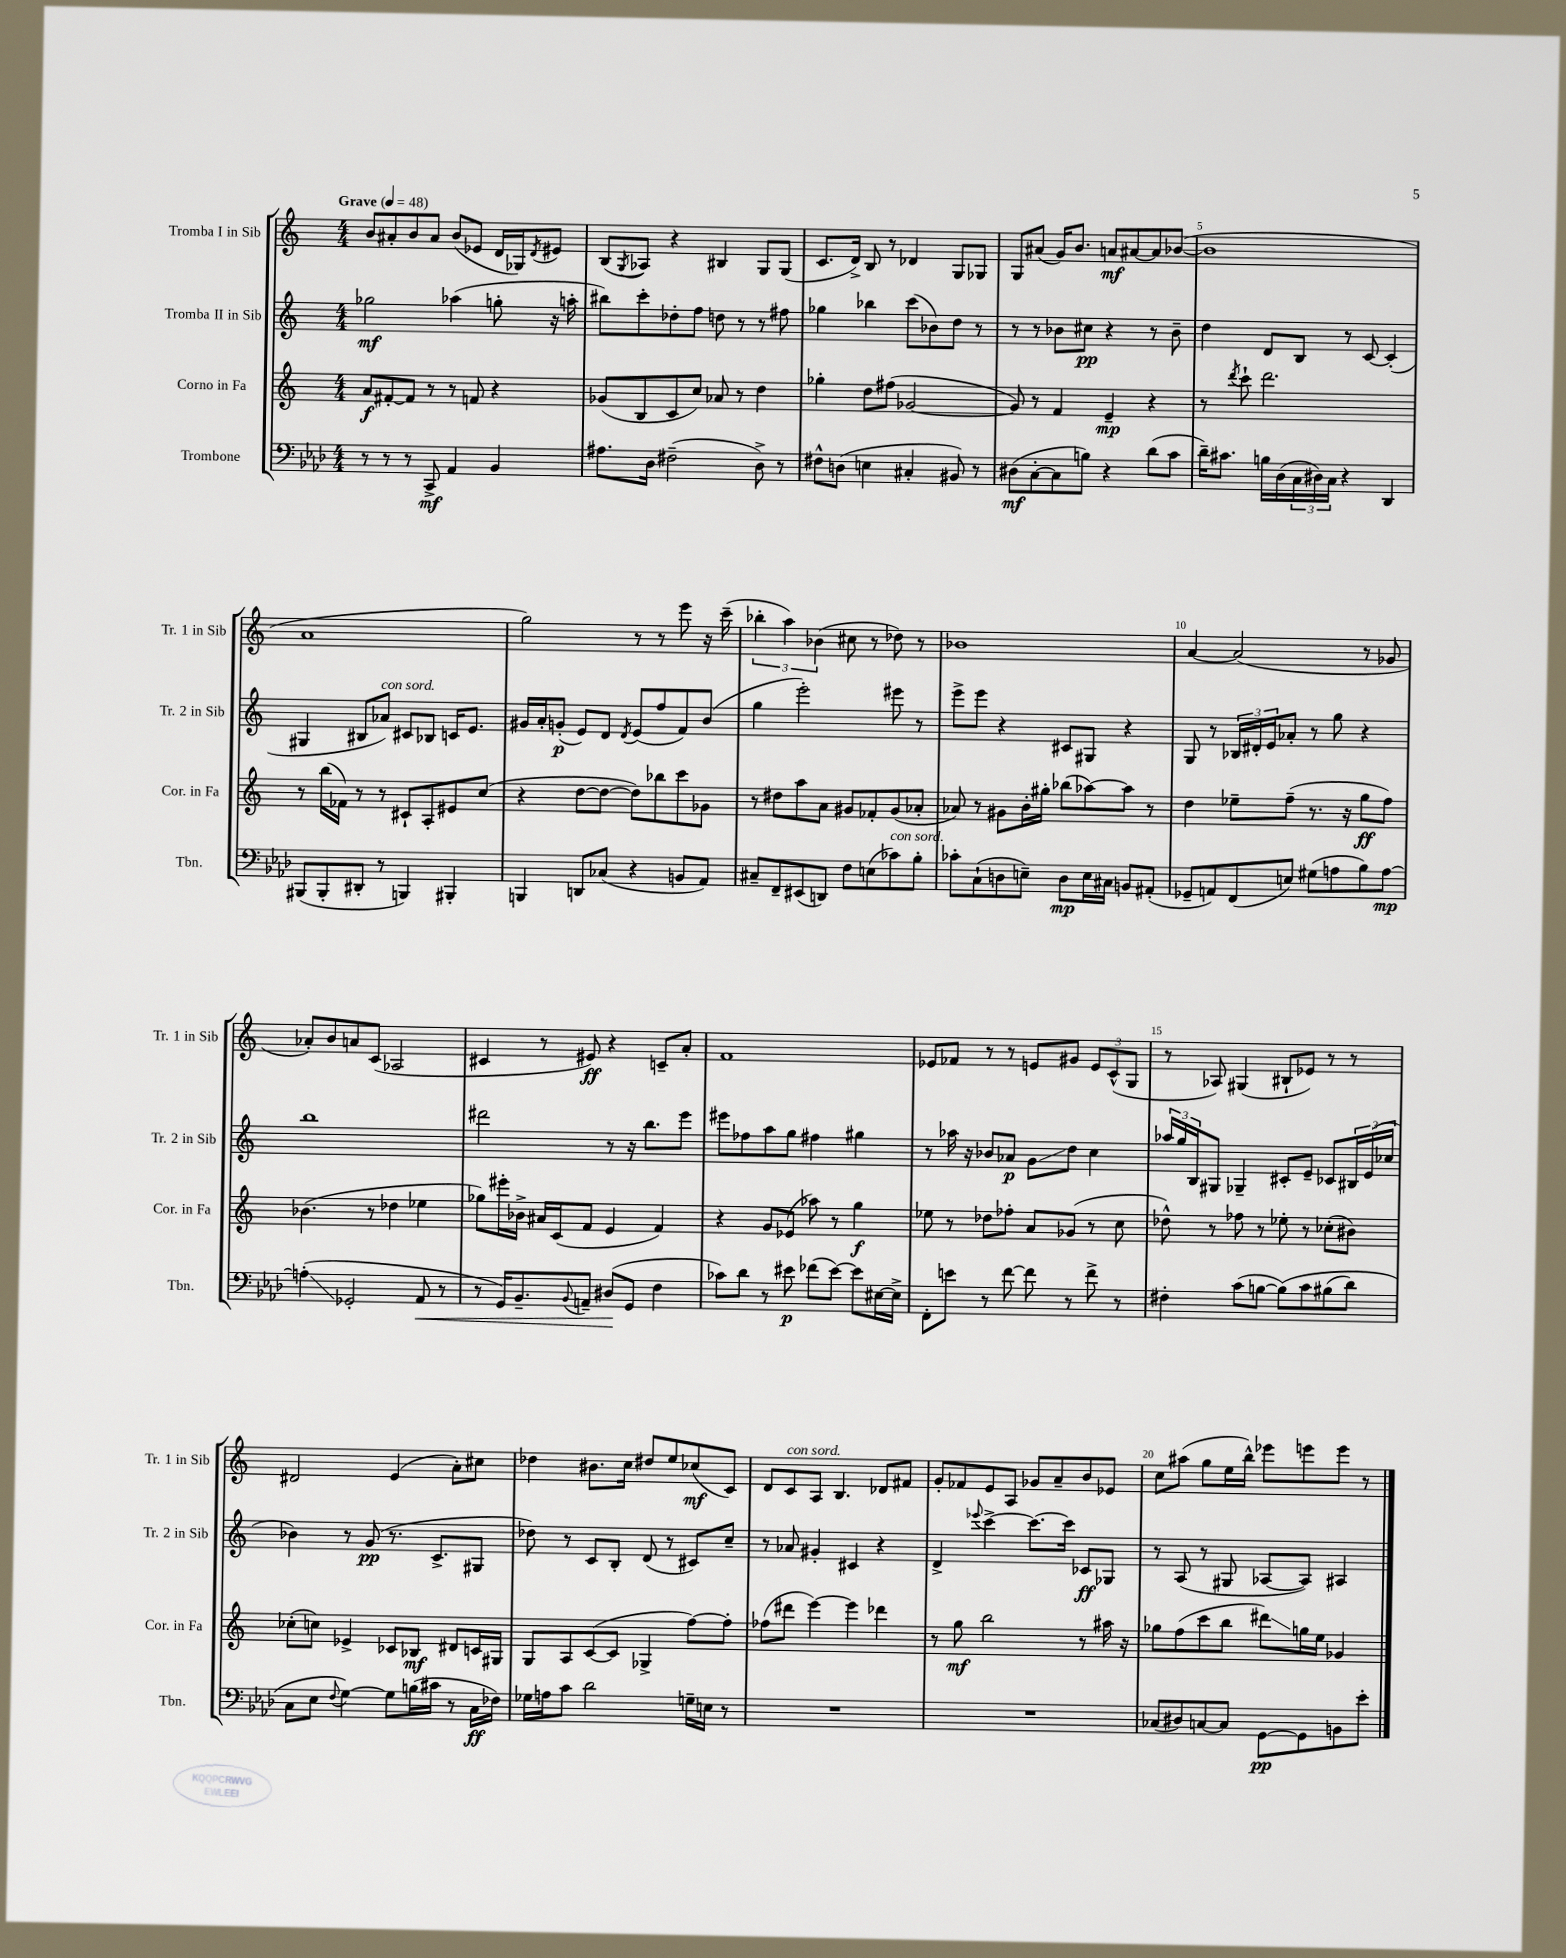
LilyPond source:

<<
\new StaffGroup <<
\new Staff = "s0" \with { instrumentName = "Tromba I in Sib" shortInstrumentName = "Tr. 1 in Sib" } {
    \clef treble \key c \major \numericTimeSignature \time 4/4 \tempo "Grave" 4 = 48
    b'8 ais'8-. b'8 ais'8 b'8( ees'8 d'16 ges16) \acciaccatura { d'8 } eis'8 |
    b8( \acciaccatura { g8 } aes8) r4 bis4 g8 g8( |
    c'8. d'16->) b8 r8 des'4 g8 ges8 |
    g8 ais'8( g'16) b'8. a'8\mf ais'8~ ais'8 bes'8~( |
    bes'1 |
    a'1 |
    g''2) r8 r8 e'''8 r16 c'''16--( |
    \tuplet 3/2 { bes''4-. a''4) bes'4( } cis''8 r8 des''8) r8 |
    bes'1 |
    a'4~ a'2( r8 ges'8 |
    aes'8-.) b'8 a'8 c'8( aes2 |
    cis'4 r8 eis'8\ff) r4 c'8-- a'8-. |
    f'1 |
    ees'8 fes'8 r8 r8 e'8 gis'8 \tuplet 3/2 { e'8 c'8-^( g8 } |
    r8 aes8) gis4( bis8-! ees'8) r8 r8 |
    dis'2 e'4( a'8-.) cis''8 |
    des''4 bis'8. c''16 dis''8 e''8 ces''8\mf( c'8) |
    d'8 c'8^\markup { \italic "con sord." } a8 b4. des'8 fis'8 |
    g'8-. fes'8 e'8 a8 ges'8 a'8-- b'8 ees'8 |
    c''8 ais''8( g''8 e''16 b''16-^) ees'''8 e'''8 e'''8 r8 \bar "|." |
}
\new Staff = "s1" \with { instrumentName = "Tromba II in Sib" shortInstrumentName = "Tr. 2 in Sib" } {
    \clef treble \key c \major \numericTimeSignature \time 4/4
    ges''2\mf aes''4( g''8-. r16 a''16-. |
    bis''8) c'''8-. des''8-. f''8 d''8 r8 r8 fis''8 |
    ges''4 bes''4 c'''8( bes'8) d''8 r8 |
    r8 r8 bes'8 cis''8\pp r4 r8 bes'8-- |
    d''4 d'8 b8 r8 c'8~ c'4-.( |
    gis4 bis8 aes'8^\markup { \italic "con sord." }) cis'8 bes8 c'16 e'8. |
    gis'16 a'16-. g'8-.\p( e'8) d'8 \acciaccatura { d'8 } e'8( f''8 f'8) b'8( |
    g''4 e'''2-.) eis'''8 r8 |
    e'''8-> e'''8 r4 cis'8 gis8 r4 |
    g8 r8 \tuplet 3/2 { bes16 dis'16-. e'16 } aes'8-. r8 g''8 r4 |
    b''1 |
    dis'''2 r8 r16 b''8. e'''8 |
    eis'''8 fes''8 a''8 g''8 fis''4 gis''4 |
    r8 aes''16 r16 bes'8 aes'8\p g'8\glissando d''8 c''4 |
    \tuplet 3/2 { aes''16 g''16 b16 } gis8 ges4-- cis'8-. e'8-- ces'8 \tuplet 3/2 { bis16 e'16( ces''16 } |
    bes'4) r8 g'8\pp( r8. c'8.-> gis8 |
    des''8) r8 c'8 b8-. d'8( r8 cis'8) c''8-- |
    r8 aes'8 gis'4-. cis'4 r4 |
    d'4-> \appoggiatura { ees'''8 } c'''4~-> c'''8.~ c'''16 ces'8\ff ges8 |
    r8 a8( r8 gis8 aes8~ aes8) ais4 \bar "|." |
}
\new Staff = "s2" \with { instrumentName = "Corno in Fa" shortInstrumentName = "Cor. in Fa" } {
    \clef treble \key c \major \numericTimeSignature \time 4/4
    a'8\f fis'8~-. fis'8 r8 r8 f'8 r4 |
    ges'8( b8 c'8 c''8) aes'8 r8 d''4 |
    ges''4-. d''8 fis''8( ges'2~ |
    ges'8) r8 f'4 e'4--\mp r4 |
    r8 \acciaccatura { d'''8 } c'''8-! d'''2. |
    r8 b''16( fes'16) r8 r8 cis'8-! a8-. eis'8 c''8( |
    r4 d''8~ d''8~ d''8) bes''8 c'''8 ges'8 |
    r8 dis''8 a''8 a'8 gis'8 fes'8-. gis'8( aes'8-. |
    aes'8) r8 gis'8 b'16-. gis''16-. bes''8( aes''8~) aes''8 r8 |
    d''4 ees''8-- f''8--( r8. r16 g''8\ff f''8) |
    bes'4.( r8 des''4 ees''4 |
    ges''8) eis'''16-. bes'16-> ais'16 c'16( f'8 e'4 f'4) |
    r4 g'8 ees'8( aes''8) r8 g''4\f |
    ees''8 r8 des''8 fes''8-. a'8 ges'8( r8 c''8 |
    des''8-^) r8 fes''8 r8 ees''8-. r8 ces''8-.( bis'8) |
    ces''8-.( c''8) ees'4-> ces'8 bes8\mf dis'8 c'16 gis16 |
    g8 a8 c'8~( c'8 ges4-> f''8~) f''8-. |
    fes''8( dis'''8 e'''4~) e'''4 des'''4 |
    r8 g''8\mf b''2 r8 ais''16 r16 |
    ges''8 f''8( c'''8 b''8 dis'''8\glissando) g''16 e''16 ges'4 \bar "|." |
}
\new Staff = "s3" \with { instrumentName = "Trombone" shortInstrumentName = "Tbn." } {
    \clef bass \key aes \major \numericTimeSignature \time 4/4
    r8 r8 r8 c,8->\mf aes,4 bes,4 |
    ais8. des16 fis2--( des8->) r8 |
    fis8-^ d8( e4 cis4-. bis,8) r8 |
    dis8\mf( c8~-. c8 b8) r4 des'8( c'8 |
    des'16--) cis'8. b16 des16( \tuplet 3/2 { c16 dis16) c16 } r4 des,4 |
    bis,,8( bis,,8-. dis,8-. r8 b,,4) bis,,4-. |
    b,,4 d,8 ces8( r4 b,8 aes,8) |
    cis8-- f,8-- eis,8( d,8) f8 e8( ces'8^\markup { \italic "con sord." }) bes8-. |
    ces'8-. c8-!( d8 e8--) d8\mp e16 cis16 b,8 ais,8-.( |
    ges,8-- a,8) f,8( e8) gis8( a8 bes8) a8~\mp |
    a4-.\glissando( ges,2-. aes,8\< r8 |
    r8 g,16) bes,8.-- \appoggiatura { bes,8 } a,8-- dis8\!( g,8 f4 |
    ces'8) des'8 r8 eis'8\p fes'8( eis'8~) eis'8 eis16~ eis16-> |
    f,8-. e'8 r8 f'8~ f'8 r8 f'8-> r8 |
    fis4-. c'8( b8~ b8)\( c'8 bis8( des'8) |
    c8 ees8 \appoggiatura { f8 } g4~\) g8 b16( cis'16 r8 c16\ff fes16) |
    ges16 a16 c'8 des'2 g16-- e16 r8 |
    R1 |
    R1 |
    ces8( dis8) c8~ c8 g,8~\pp g,8 b,8 ees'8-. \bar "|." |
}
>>
>>
\layout { \context { \Score \override BarNumber.break-visibility = ##(#f #t #t) barNumberVisibility = #(every-nth-bar-number-visible 5) } }
